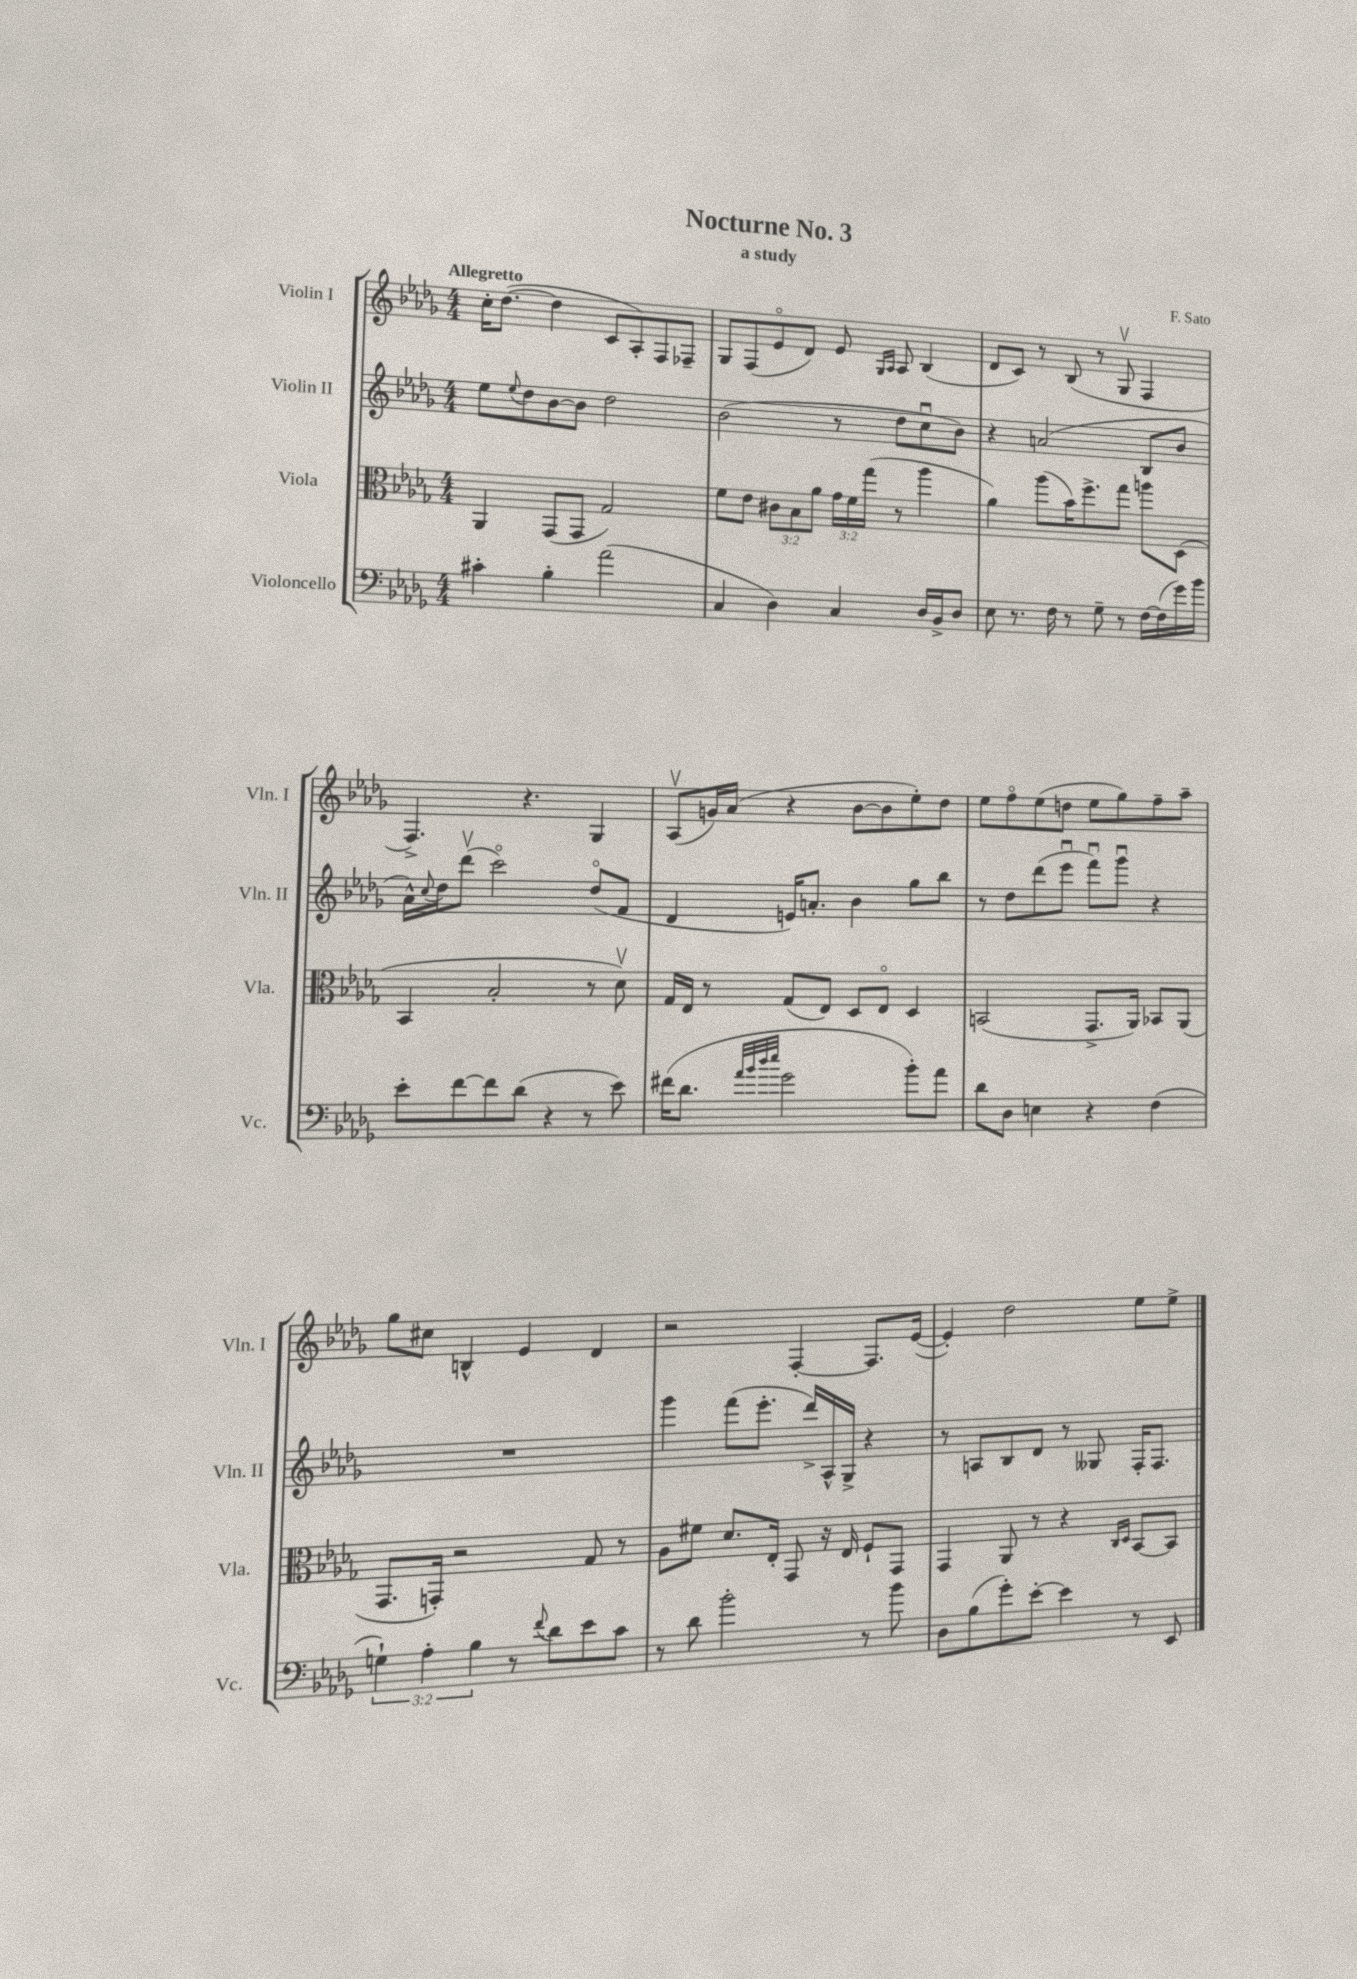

**kern	**kern	**kern	**kern
*staff4	*staff3	*staff2	*staff1
*clefF4	*clefC3	*clefG2	*clefG2
*k[b-e-a-d-g-]	*k[b-e-a-d-g-]	*k[b-e-a-d-g-]	*k[b-e-a-d-g-]
*M4/4	*M4/4	*M4/4	*M4/4
4c#'	4AA-	8ee-	16cc'
.	.	.	([8.dd-
.	.	8qqee-	.
.	.	8dd-	.
4B-'	(8GG-	[8b-	4dd-]
.	8GG-	8b-]	.
(2a-	2G-)	2dd-	8c
.	.	.	8A-')
.	.	.	8F
.	.	.	8F-~
=	=	=	=
4C	8f	(2b-	8G-
.	8e-	.	(8F
4D-)	12c#	.	8e-o
.	12B-	.	.
.	.	.	8d-)
.	12a-	.	.
4C	24g-	8r	8e-
.	24f	.	.
.	(24gg-	.	.
.	.	.	16qqG-
.	.	.	16qqA-
.	8r	8dd-	8A-
16D-	4aa-	8ccu	(4B-
16BB-^	.	.	.
8D-	.	8b-)	.
=	=	=	=
8E-	4a-)	4r	8d-
8.r	.	.	8c)
.	(8aa-	(2a	8r
16F	.	.	.
8r	16b-)	.	(8B-
.	8.ff^	.	.
8G-~	.	.	8r
8r	8gg-	.	8G-v
[16F	8aa	8B-	4F
(16F]	.	.	.
16g-)	(8D-	8b-	.
16b-	.	.	.
=	=	=	=
8e-'	4BB-	16a-^^)	4.F^)
.	.	8qqcc	.
.	.	16dd-	.
[8f	.	(8ddd-v	.
8f]	2B-'	2ccco)	.
(8d-	.	.	4.r
4r	.	.	.
8r	8r	(8dd-o	4G-
8e-)	8d-v)	8f	.
=	=	=	=
(16f#	16G-	4d-	(8A-v
8.d-	16E-	.	.
.	8r	.	16g)
.	.	.	(16a-
32qqa-	.	.	.
32qqb-	.	.	.
32qqdd-	.	.	.
32qqee-	.	.	.
2g-	(8G-	16e)	4r
.	.	8.a'	.
.	8E-)	.	.
.	8D-	4b-	[8b-
.	8E-o	.	8b-]
8b-')	4D-	8gg-	8ee-')
8a-	.	8bb-	8dd-
=	=	=	=
8d-	(2BB	8r	8ee-
8D-	.	8dd-	8ffo
4E	.	(8ddd-	(8ee-
.	.	8eee-u	8dd
4r	8.GG-^	8fffu)	8ee-
.	.	8ggg-u	8gg-)
.	16AA-)	.	.
(4F	8BB-	4r	8ff~
.	(8AA-	.	8aa-~
=	=	=	=
6G`)	8.GG-	1r	8gg-
.	.	.	8cc#
6A-'	.	.	.
.	16GG')	.	.
.	2r	.	4B^^
6B-	.	.	.
8r	.	.	4e-
8qqf	.	.	.
8d-	.	.	.
8e-	8G-	.	4d-
8c	8r	.	.
=	=	=	=
8r	8A-	4ggg-	2r
8d-	8f#	.	.
2b-'	8.d-	(8fff	.
.	.	8.eee-'	.
.	16E-'	.	.
.	8GG-	.	[4F'
.	.	16ddd-^)	.
.	16r	16A-^^	.
.	16E-	16G-^	.
8r	8F`	4r	8.F]
8b-	8GG-	.	.
.	.	.	([16e-
=	=	=	=
8D-	4GG-	8r	4e-'])
(8B-	.	8A	.
8g-')	8AA-	8B-	2dd-
[8e-'	8r	8d-	.
4e-]	4r	8r	.
.	.	8G--	.
.	16qqC	.	.
.	16qqD-	.	.
8r	[8BB-	16F'	8ee-
.	.	8.F	.
8EE-	8BB-]	.	8ee-^
==	==	==	==
*-	*-	*-	*-
